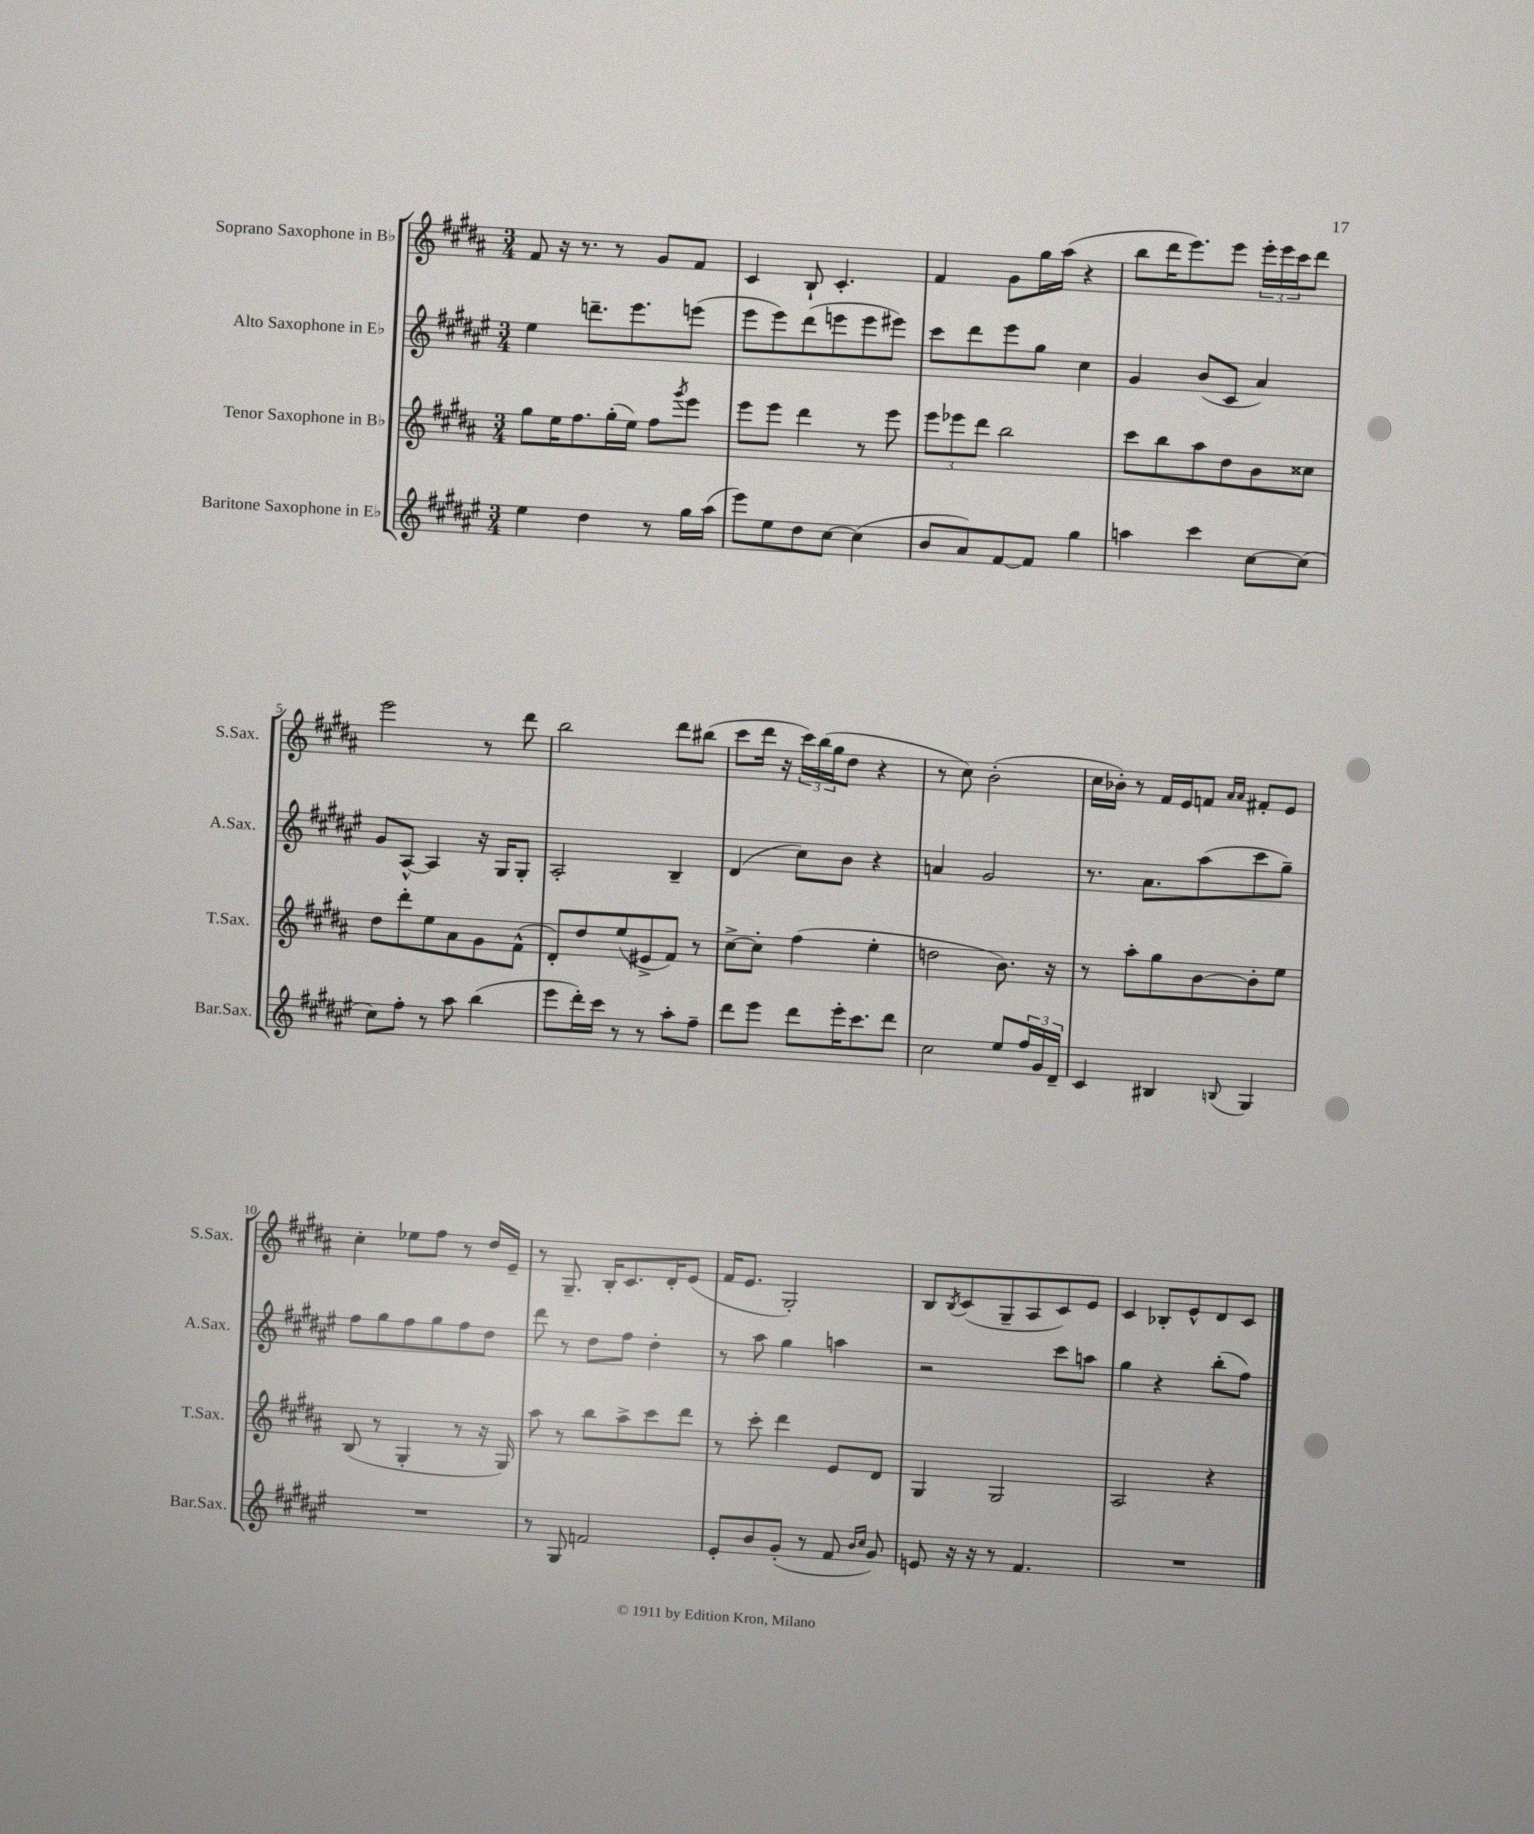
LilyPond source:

<<
\new StaffGroup <<
\new Staff = "s0" \with { instrumentName = "Soprano Saxophone in Bb" shortInstrumentName = "S.Sax." } {
    \clef treble \key b \major \numericTimeSignature \time 3/4
    fis'8 r16 r8. r8 gis'8 fis'8 |
    cis'4 b8-! cis'4.-. |
    fis'4 gis'8 gis''16 ais''16( r4 |
    b''8 dis'''16 e'''8.) e'''8 \tuplet 3/2 { e'''16-. e'''16 cis'''16 } dis'''8 |
    e'''2 r8 dis'''8 |
    b''2 dis'''8 bis''8( |
    cis'''8 dis'''16 r16 \tuplet 3/2 { cis'''16) b''16( gis''16 } dis''8 r4 |
    r8 cis''8) b'2-.( |
    cis''16 bes'16-.) r8 fis'16 e'16 f'8 \grace { ais'16 ais'16 } fis'8-. e'8 |
    cis''4-. ees''8 fis''8 r8 dis''16 e'16-- |
    r8 gis8.-- b16-. cis'8. dis'16-. e'8( |
    fis'16 e'8. gis2-.) |
    b8 \acciaccatura { b8 } cis'8( gis8-- ais8 cis'8) e'8 |
    cis'4 bes8-. e'8-^ dis'8 cis'8 \bar "|." |
}
\new Staff = "s1" \with { instrumentName = "Alto Saxophone in Eb" shortInstrumentName = "A.Sax." } {
    \clef treble \key fis \major \numericTimeSignature \time 3/4
    eis''4 d'''8.-- eis'''8. e'''8( |
    eis'''8 eis'''8) dis'''8( e'''8 e'''8 eis'''8) |
    cis'''8 dis'''8 eis'''8 gis''8 cis''4 |
    gis'4 b'8( cis'8 ais'4) |
    gis'8 ais8~-^ ais4 r16 gis16 gis8-. |
    ais2-. b4-- |
    dis'4( cis''8) b'8 r4 |
    a'4 gis'2 |
    r8. ais'8. ais''8( cis'''8 gis''8--) |
    fis''8 gis''8 fis''8 gis''8 fis''8 dis''8 |
    dis'''8 r8 dis''8 fis''8 dis''4-. |
    r8 ais''8 gis''4 a''4 |
    r2 cis'''8 a''8 |
    gis''4 r4 b''8-.( fis''8) \bar "|." |
}
\new Staff = "s2" \with { instrumentName = "Tenor Saxophone in Bb" shortInstrumentName = "T.Sax." } {
    \clef treble \key b \major \numericTimeSignature \time 3/4
    gis''8 e''16 fis''8. gis''16-.( e''16) fis''8 \acciaccatura { gis'''8 } e'''8 |
    e'''8 e'''8 dis'''4 r8 e'''8 |
    \tuplet 3/2 { e'''8 ees'''8 dis'''8 } b''2 |
    cis'''8 b''8 ais''8 dis''8 b'8 cisis''8 |
    dis''8 dis'''8-. e''8 ais'8 gis'8 fis'8-^( |
    dis'8-.) dis''8 e''8( eis'8-> fis'8) r8 |
    cis''8~-> cis''8-. fis''4( e''4-. |
    d''2 b'8.) r16 |
    r8 ais''8-. gis''8 b'8~ b'8-. e''8 |
    b8( r8 gis4-. r8 r16 gis16) |
    ais''8 r8 b''8 ais''8-> cis'''8 dis'''8 |
    r8 cis'''8-. dis'''4 e'8 dis'8 |
    gis4 gis2 |
    ais2 r4 \bar "|." |
}
\new Staff = "s3" \with { instrumentName = "Baritone Saxophone in Eb" shortInstrumentName = "Bar.Sax." } {
    \clef treble \key fis \major \numericTimeSignature \time 3/4
    eis''4 dis''4 r8 gis''16 ais''16( |
    eis'''8) eis''8 dis''8 cis''8~ cis''4( |
    b'8 ais'8) fis'8~ fis'8 gis''4 |
    a''4 cis'''4 cis''8~ cis''8( |
    cis''8) fis''8-. r8 ais''8 b''4( |
    eis'''8 dis'''16-.) cis'''16 r8 r8 ais''8-. fis''8-- |
    dis'''8 eis'''8 dis'''8 eis'''16-. cis'''8. dis'''8 |
    cis''2 eis''8 \tuplet 3/2 { fis''16 gis'16 dis'16-- } |
    cis'4 bis4 \appoggiatura { b8 } gis4 |
    R2. |
    r8 gis8 f'2 |
    eis'8-. b'8 gis'8-.( r8 fis'8 \grace { b'16 cis''16 } gis'8) |
    e'8 r16 r16 r8 fis'4. |
    R2. \bar "|." |
}
>>
>>
